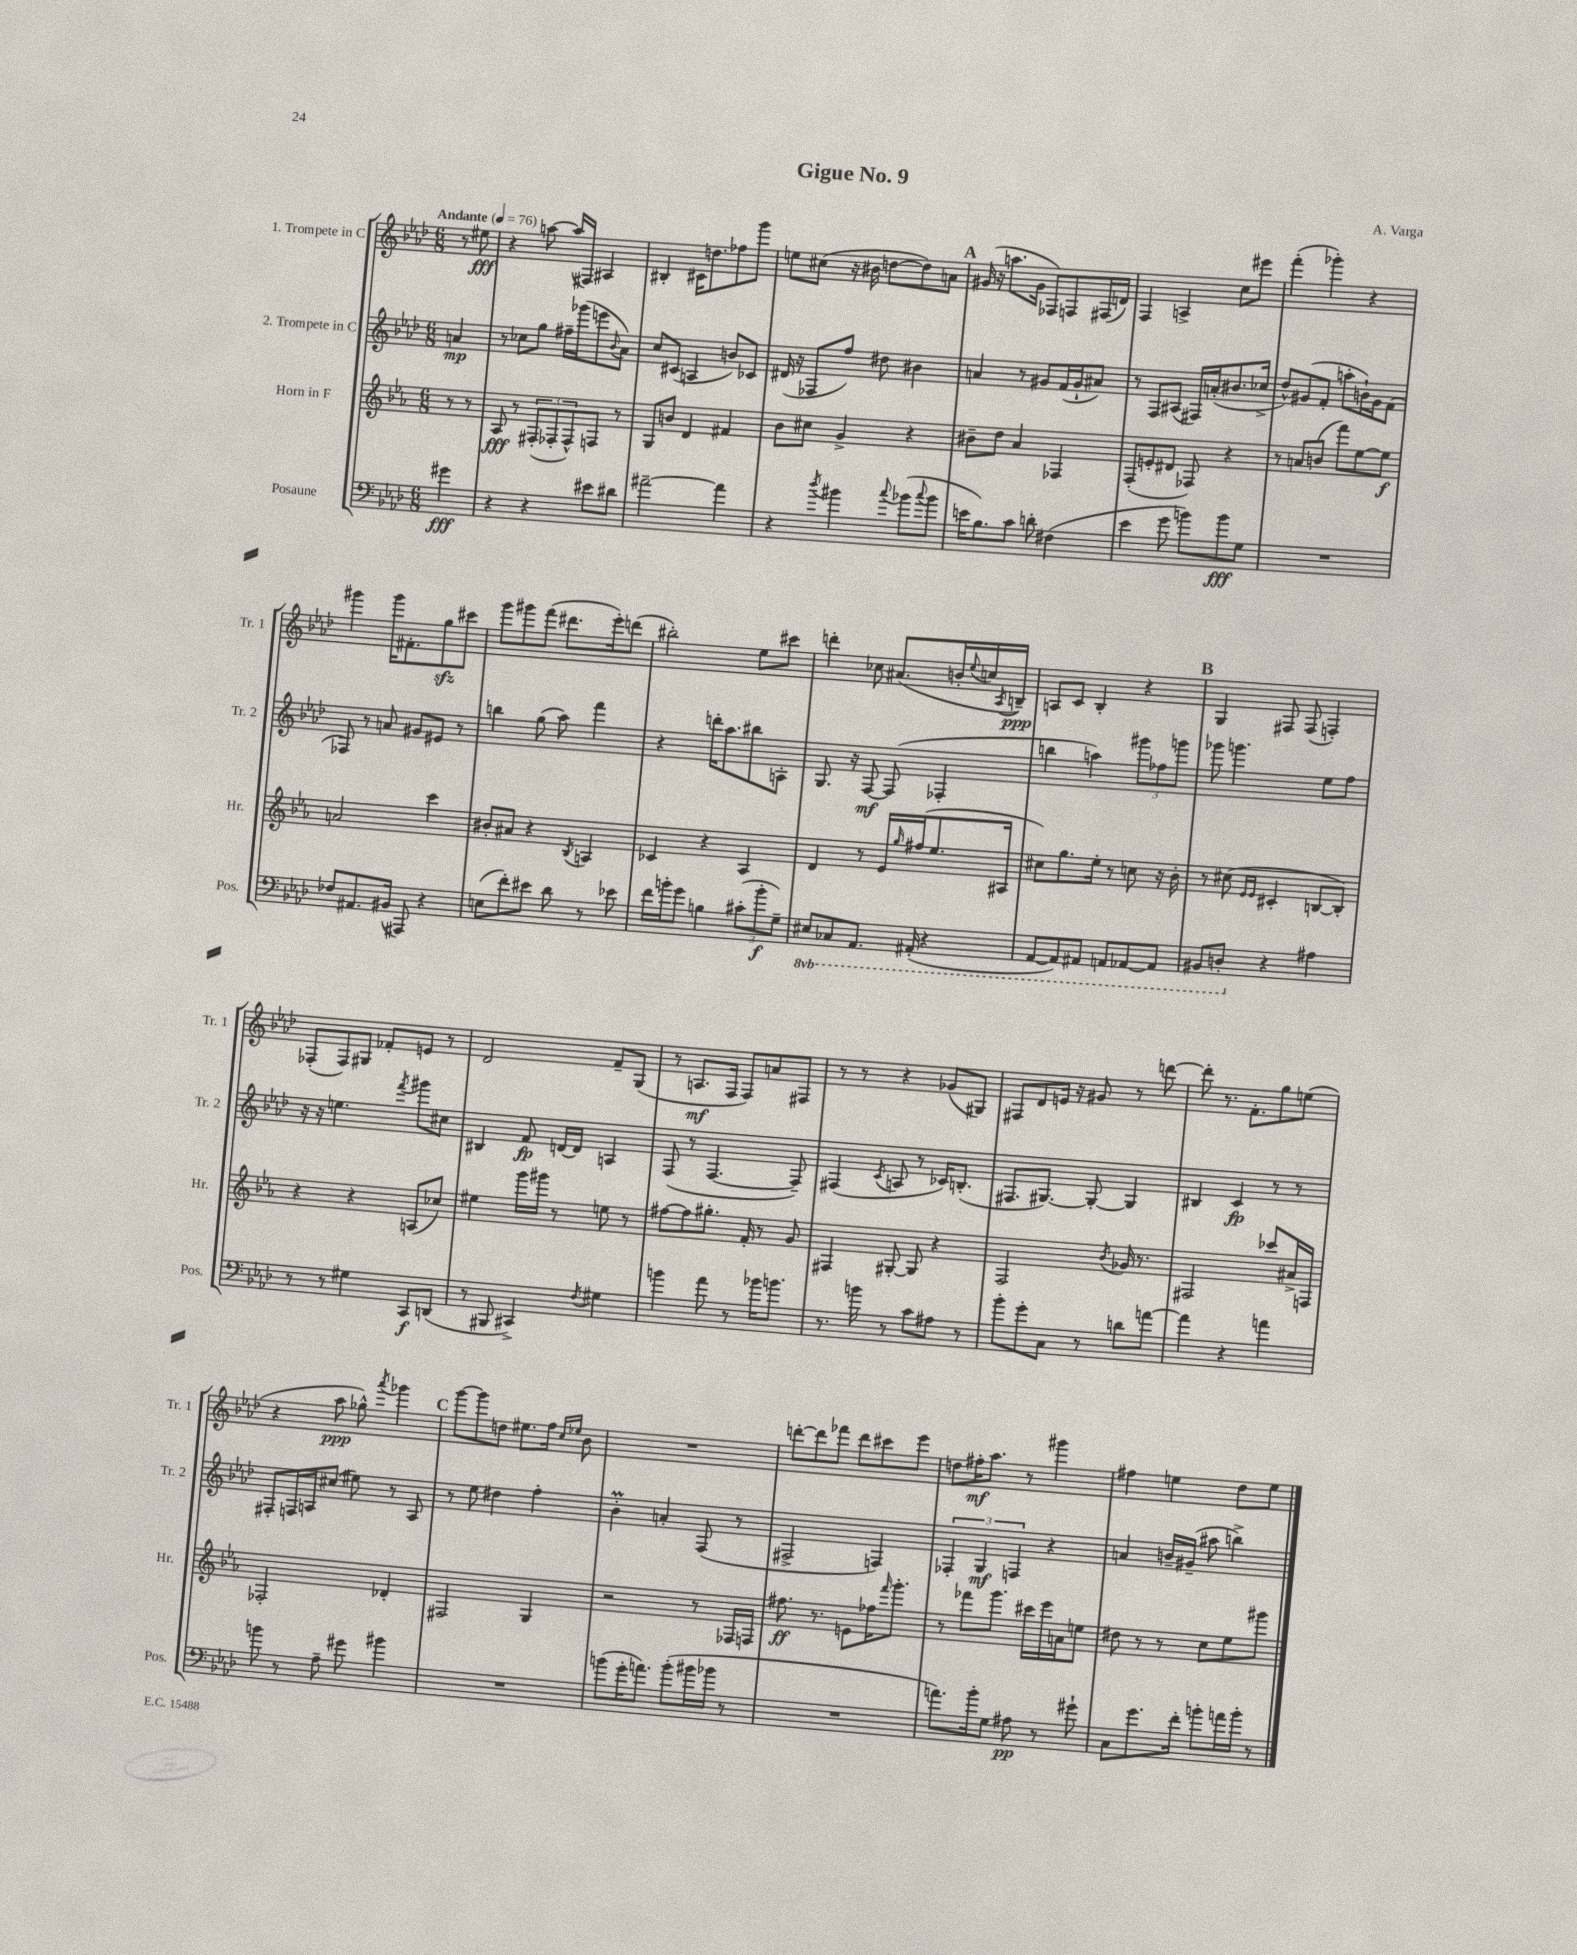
\header { title = "Gigue No. 9" composer = "A. Varga" }
<<
\new StaffGroup <<
\new Staff = "s0" \with { instrumentName = "1. Trompete in C" shortInstrumentName = "Tr. 1" } {
    \clef treble \key aes \major \numericTimeSignature \time 6/8 \partial 4 \tempo "Andante" 4 = 76
    r8 eis''8\fff |
    r4 a''8~ a''16( fis16) ais4 |
    bis4-. cis'16 d''8. fes''8 g'''8 |
    e''8 cis''8( r16 bis'16 d''8~ d''8) a'8 |
    \mark \markup { \bold "A" } gis'16( r16 a''8. gis'16 fes8) f8 fis16( d'16) |
    f4 a4-> c''8 eis'''8 |
    f'''4-.( ges'''4-.) r4 |
    gis'''4 gis'''16 fis'8.-. g''8\sfz cis'''8 |
    g'''8 gis'''8 f'''8( dis'''8. ees'''16-.) d'''8( |
    bis''2-.) ees''8 cis'''8 |
    d'''4-. ces''8 ais'8.( b'16-. \appoggiatura { ees''8 } c''16 \acciaccatura { aes8 } b16--\ppp) |
    a8 c'8 bes4-. r4 |
    \mark \markup { \bold "B" } g4 fis8 fis8( f4-.) |
    fes8-.( fes8) gis8 fes'8-. e'8 r8 |
    des'2 f'8-- g8( |
    r8 a8.\mf f16 f8) a'8 fis8 |
    r8 r8 r4 ges'8( gis8) |
    fis8 des'8 e'16 r16 gis'8 r8 d'''8~ |
    d'''8-. r8. f'8.-. g''8 e''8( |
    r4 aes''8\ppp ges''8-^) \acciaccatura { aes'''8 } ges'''4 |
    \mark \markup { \bold "C" } g'''8~ g'''8 d''8 eis''8. f''16 \grace { c''16 ees''16 } bes'8 |
    R2. |
    d'''8~-. d'''8 fes'''8 d'''8 cis'''8 ees'''8 |
    d''8 fis''16-.\mf aes''8. r8 gis'''4 |
    fis''4 e''4 des''8 e''8 \bar "|." |
}
\new Staff = "s1" \with { instrumentName = "2. Trompete in C" shortInstrumentName = "Tr. 2" } {
    \clef treble \key aes \major \numericTimeSignature \time 6/8 \partial 4
    a'4\mp |
    r8 ces''8 g''8 fis''16-- ges'''16( e'''8 \appoggiatura { bes'8 } aes'8) |
    c''8 cis'8( a4 b'8) ces'8 |
    dis'16( r16 fes8 f''8) dis''8 bis'4 |
    \mark \markup { \bold "A" } a'4 r8 gis'8 f'16( gis'16-! ais'8) |
    r8 f8 ais8( fis16) a'16-.( bis'8. ces''16-> |
    des''8-^) gis'8( f'8-. a''8-. b'16-!) gis'16 f'8( |
    fes8) r8 a'8 gis'8 eis'8 r8 |
    b''4 g''8( aes''8) f'''4 |
    r4 d'''16-. aes''8. bis''8 a8-. |
    g8. r16 f8~\mf f8( fes4-. |
    b''4 a''4) \tuplet 3/2 { gis'''8 fes''8 g'''8 } |
    \mark \markup { \bold "B" } ges'''8 g'''4. ees''8 f''8 |
    r16 r16 e''4. \acciaccatura { f'''8 } gis'''8 cis''8 |
    bis4 f'8\fp d'16~ d'16 a4 |
    f8( r8 f4.~ f8--) |
    fis4( \acciaccatura { c'8 } a8 r8 ces'16) b8.-.( |
    fis8. gis8.~) gis8~-. gis4 |
    bis4 c'4\fp r8 r8 |
    fis8-. f16 a16 cis''8( eis''8) r8 a8 |
    \mark \markup { \bold "C" } r8 ees''8 dis''4 f''4-. |
    bes'4-.\prall a'4-. f8( r8 |
    fis2-> f4) |
    \tuplet 3/2 { fes4-. g4\mf f4 } r4 |
    a'4 b'16-- gis'16--( ais''8 b''4->) \bar "|." |
}
\new Staff = "s2" \with { instrumentName = "Horn in F" shortInstrumentName = "Hr." } {
    \clef treble \key ees \major \numericTimeSignature \time 6/8 \partial 4
    r8 r8 |
    aes8\fff r8 \tuplet 3/2 { fis8-.( fes8-. fes8-^) } f8 r8 |
    g8 b'8 d'4 fis'4 |
    bes'8 cis''8 g'4-> r4 |
    \mark \markup { \bold "A" } bis'8-- d''8 aes'4 fes4 |
    f8-.( e'8-. dis'8 fes8) r4 |
    r8 a'8 b'8( f'''8) ees''8~ ees''8\f |
    a'2 c'''4 |
    bis'8-. ais'8 r4 \acciaccatura { bes8 } a4 |
    ces'4 r4 aes4 |
    d'4 r8 ees'16 \grace { g''16 } fis''16( ees''8. ais16 |
    cis''8) g''8. ees''16-. r8 c''8 r16 bes'16-. |
    \mark \markup { \bold "B" } r8 cis''8( \grace { ees'16 ees'16 } cis'4-. b8~ b8-.) |
    r4 r4 a8( ces''8) |
    eis''4 g'''16 gis'''16 r8 e''8 r8 |
    fis''8~ fis''8 gis''8.-. f'16-. r8 g'8 |
    fis4 gis8~-. gis8 r4 |
    f2 \acciaccatura { bes'8 } ges'16 r8. |
    fis2 ces'''8 ais'16-> f16 |
    fes2-. des'4-. |
    \mark \markup { \bold "C" } fis2 g4 |
    r2 r8 fes16 f16 |
    fis''8.\ff r8. e'8 fes''16 \grace { f'''16 } g'''8.-. |
    r8 fes'''8 g'''8. cis'''16 ees'''16 a'16 e''8 |
    dis''8 r8 r8 c''8 ees''8 gis'''8 \bar "|." |
}
\new Staff = "s3" \with { instrumentName = "Posaune" shortInstrumentName = "Pos." } {
    \clef bass \key aes \major \numericTimeSignature \time 6/8 \set Staff.ottavationMarkups = #ottavation-simple-ordinals \partial 4
    gis'4\fff |
    r4 r4 eis'8 dis'8 |
    ais'2~-- ais'4 |
    r4 \acciaccatura { des''8 } bis'4 \appoggiatura { c''8 } bes'8( \appoggiatura { c''8 } bes'8 |
    \mark \markup { \bold "A" } e'16 bes8.) c'8 d'8-. fis4( |
    ees'4 g'8 b'8) b'8\fff g8 |
    R2. |
    fes8 ais,8. bis,16( ais,,8) r4 |
    e8( f'8-.) eis'8 des'8 r8 ees'8 |
    f'16 b'16-. g'8 b4 \tuplet 3/2 { cis'8-.( b'8-.\f g8--) } |
    \ottava #-1 eis,8 ces,8 aes,,8. ais,,16-.( r4 |
    aes,,8~ aes,,8) ais,,8 a,,8 aes,,8~ aes,,8 |
    \mark \markup { \bold "B" } bis,,8 d,8-. \ottava #0 r4 ais4 |
    r8 r8 gis4 c,8\f d,8( |
    r8 bis,,8 cis,4->) \acciaccatura { f8 } gis4 |
    b'4 aes'8 r8 bes'16 b'8. |
    r8. b'16 r8 c'8 ais8 r8 |
    bes'8-. g'8-. c8 r8 d'8 a'8~ |
    a'4 r4 a'4 |
    b'8 r8 aes8-- gis'8 bis'4 |
    \mark \markup { \bold "C" } R2. |
    b'8( g'16-. a'8.) b'8-.( bis'16 bes'16 r8 |
    R2. |
    a'8.) bes'16-. g8 ais8\pp r8 gis'8-! |
    c8 g'8. f'16-. b'8-. a'16 b'16-. r8 \bar "|." |
}
>>
>>
\layout { \context { \Score \remove "Bar_number_engraver" } }
